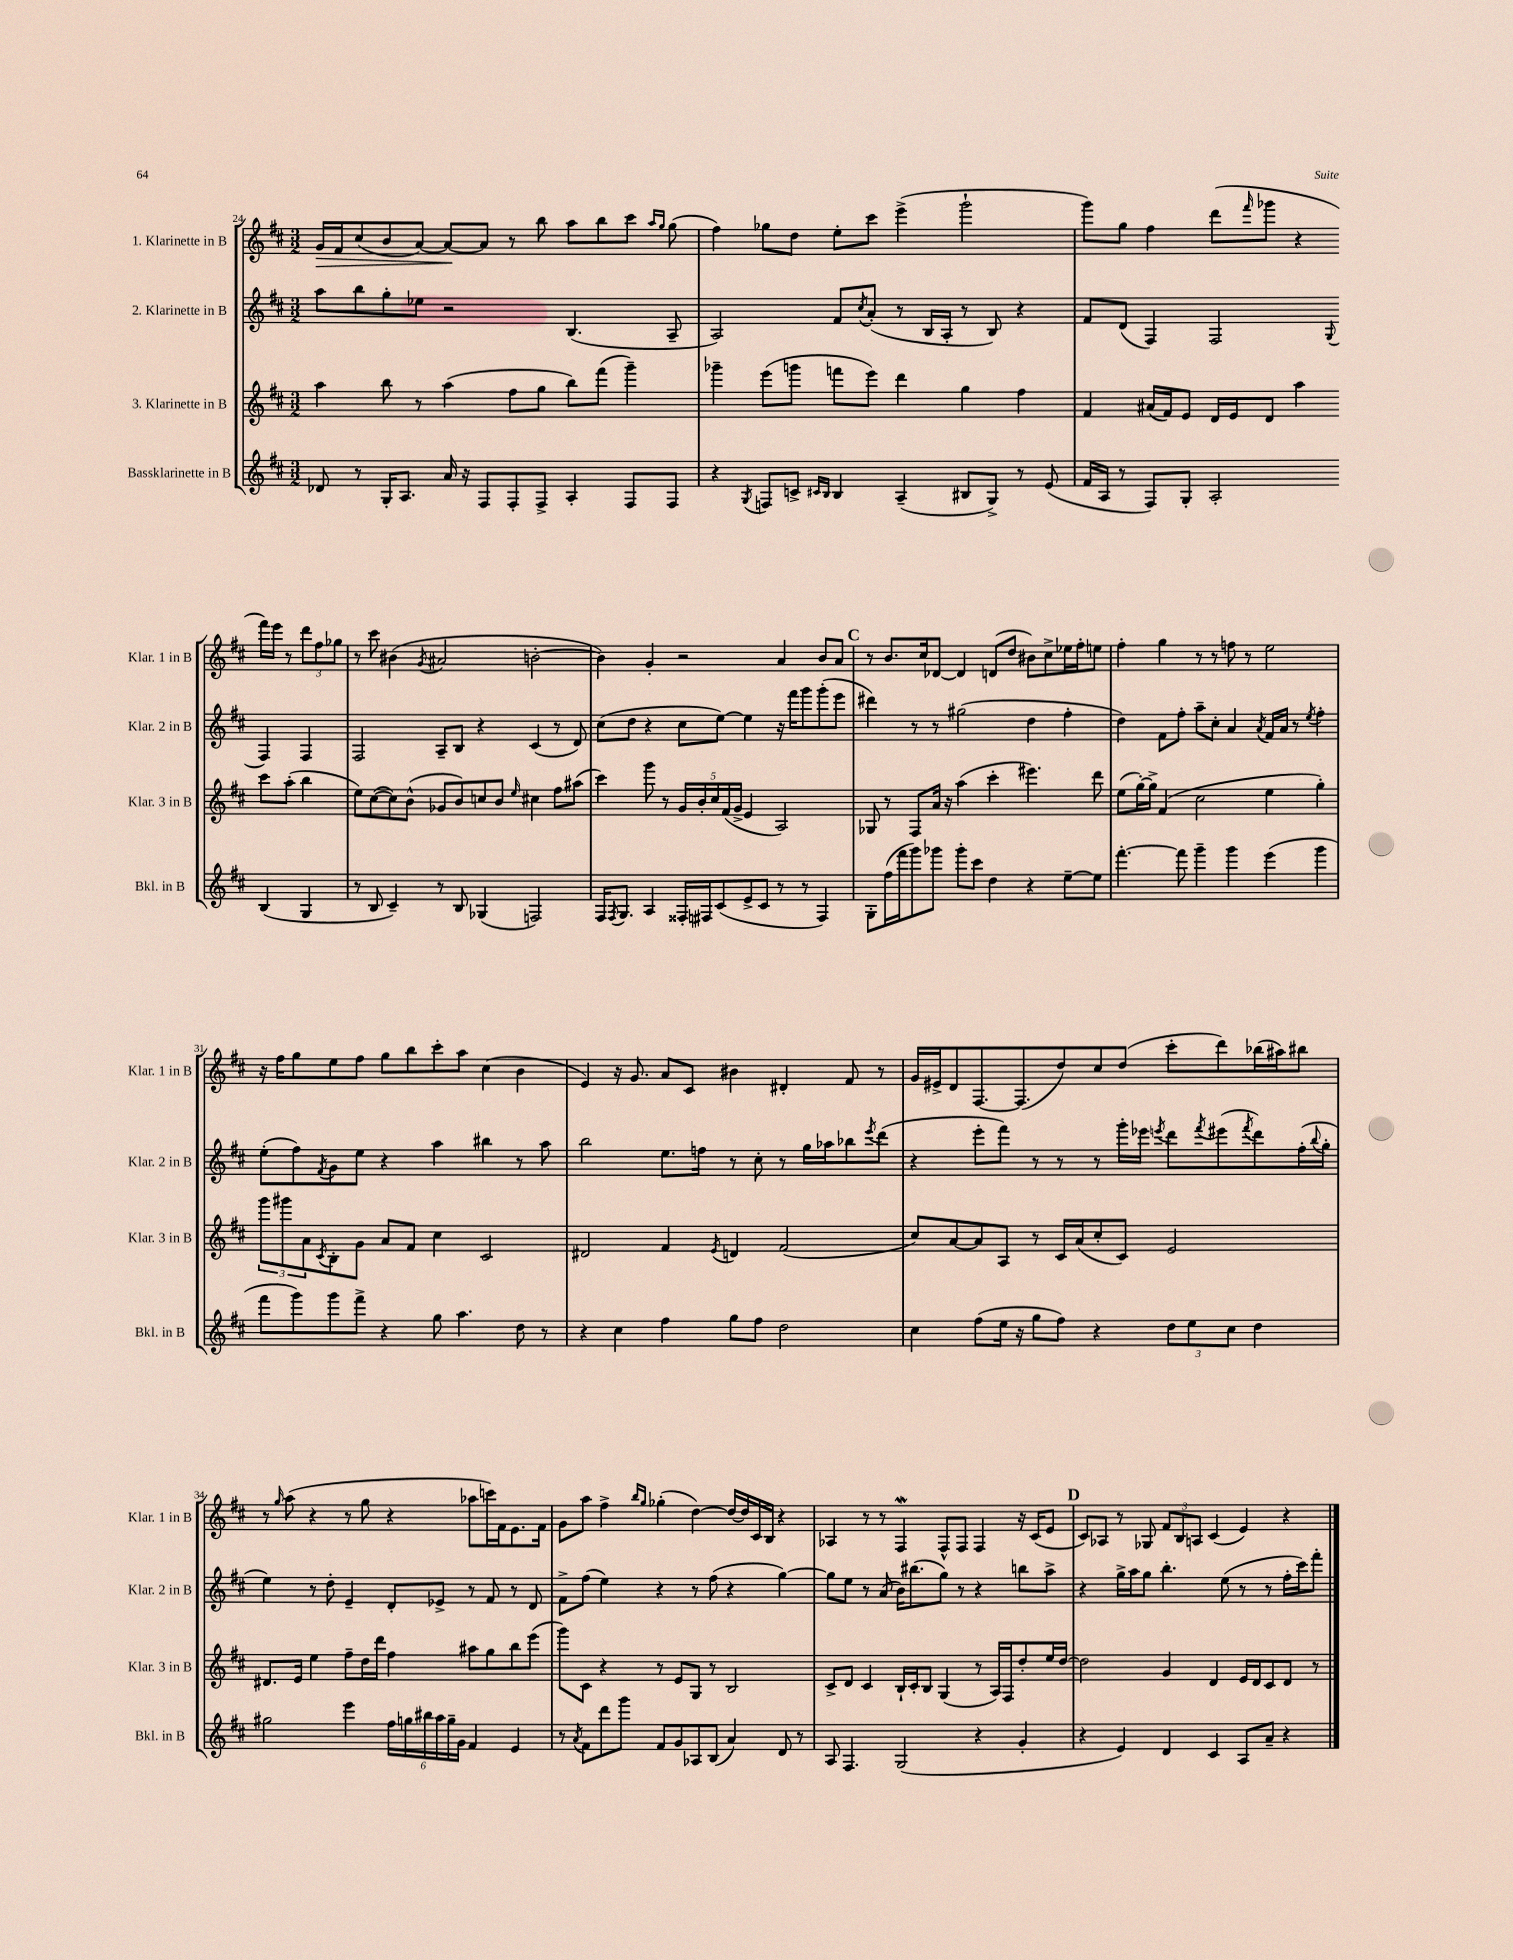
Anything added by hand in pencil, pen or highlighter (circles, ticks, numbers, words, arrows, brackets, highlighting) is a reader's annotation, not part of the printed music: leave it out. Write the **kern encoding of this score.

**kern	**kern	**kern	**kern
*staff4	*staff3	*staff2	*staff1
*clefG2	*clefG2	*clefG2	*clefG2
*k[f#c#]	*k[f#c#]	*k[f#c#]	*k[f#c#]
*M3/2	*M3/2	*M3/2	*M3/2
8d-/	4aa\	8aa\L	16g/LL
.	.	.	16f#/J
8r	.	8bb\	(8cc#/
16G'/LK	8bb\	8gg'\	8b/
8.A/J	.	.	.
.	8r	8ee-\J	[8a/J)
16a/	(4aa\	2r	8a/_L
16r	.	.	.
8F#/L	.	.	8a/]J
8F#'/	8ff#\L	.	8r
8F#^/J	8gg\J	.	8bb\
4A'/	8bb\L)	(4.B/	8aa\L
.	(8fff#\J	.	8bb\
8F#/L	4ggg~\)	.	8ccc#\J
.	.	.	16qqaa/LL
.	.	.	16qqgg/JJ
8F#/J	.	8A~/	(8gg\
=	=	=	=
4r	4ggg-~\	2A/)	4ff#\)
8qG/	.	.	.
8F/L	(8eee\L	.	8gg-\L
8c^/J	8ggg\J	.	8dd\J
16qqc#/LL	.	.	.
16qqB/JJ	.	.	.
4B/	8fff\L	8f#/L	8ee'\L
.	.	8qcc#/	.
.	8eee\J)	(8a'/J	8ccc#\J
(4A~/	4ddd\	8r	(4eee^\
.	.	16B/LL	.
.	.	16A'/JJ	.
8B#/L	4gg\	8r	2ggg`\
8G^/J)	.	8B/)	.
8r	4ff#\	4r	.
(8e/	.	.	.
=	=	=	=
16f#/LL	4f#/	8f#/L	8ggg\L)
16A/JJ	.	.	.
8r	.	(8d/J	8gg\J
8F#/L)	(16a#/LL	4F#/)	4ff#\
.	16f#/J)	.	.
8G'/J	8e/J	.	.
2A'/	16d/LL	2F#/	(8ddd\L
.	16e/J	.	.
.	.	.	16qqfff#/
.	8d/J	.	8ggg-\J
.	4aa\	.	4r
.	.	8qqG/	.
(4B/	8ccc#\L	4F#/	16fff#\LL)
.	.	.	16eee\JJ
.	(8aa'\J	.	8r
4G/	4bb\	4F#/	12ddd\L
.	.	.	12ff#\
.	.	.	12gg-\J
=	=	=	=
8r	8ee\L)	2F#/	8r
8B/	([8cc#\	.	8ccc#\
4c#~/)	8cc#\])	.	(4b#\
.	(8b^^\J	.	.
.	.	.	8qg/
8r	8g-/L	8A~/L	2a#/
8B/	8b/)	8B/J	.
(4G-/	8cc/	4r	.
.	8b/J	.	.
.	16qqee/	.	.
2F/)	4cc#\	(4c#/	[2b'\
.	8ff#\L	8r	.
.	(8aa#\J	8d/)	.
=	=	=	=
16F#/LK	4ccc#\)	(8cc#\L	4b\])
8qF#/	.	.	.
8.G/J	.	.	.
.	.	8dd\J	.
4A/	8ggg\	4r	4g'/
.	8r	.	.
16F##'/LL	20g/LL	8cc#\L	2r
.	20b'/	.	.
16F#/J	.	.	.
.	20cc#/	.	.
(8c#/	.	[8ee\J)	.
.	(20f#/	.	.
.	20g^/JJ	.	.
8e^/	4e/	4ee\]	.
8c#/J	.	.	.
8r	2A/)	16r	4a/
.	.	16fff#\LK	.
8r	.	8ggg\	.
4F#/)	.	(8ggg'\	8b/L
.	.	8eee\J	8a/J
=	=	=	=
8G'\L	8G-/	4ddd#\)	8r
(16ff#\L	8r	.	8.b/L
16fff#\J	.	.	.
8ggg\)	8F#/L	8r	.
.	.	.	16cc#/k
8ggg-\J	16a/Jk	8r	[8d-/J
.	16r	.	.
8ggg-'\L	(4aa\	(2gg#\	4d-/]
8ccc#\J	.	.	.
4dd\	4ccc#'\	.	(8d/L
.	.	.	8dd/J
4r	4.eee#\)	4dd\	8b#\L)
.	.	.	8cc#^\
[8ee~\L	.	4ff#'\	16ee-\L
.	.	.	16ff#'\J
8ee\]J	8ddd\	.	8ee\J
=	=	=	=
[4.fff#'\	(8ee\L	4dd\)	4ff#'\
.	[16gg'\L)	.	.
.	16gg^\]JJ	.	.
.	(4f#/	8f#\L	4gg\
8fff#\]	.	8ff#'\J	.
4ggg~\	2cc#\	8aa~\L	8r
.	.	8cc#'\J	8r
4ggg\	.	4a/	8ff\
.	.	.	8r
.	.	8qa/	.
(4eee\	4ee\	16f#/LL	2ee\
.	.	16a/JJ	.
.	.	8r	.
.	.	8qee/	.
4ggg\	4gg'\)	4ff#'\	.
=	=	=	=
8fff#\L	12ggg\L	(8ee'\L	16r
.	.	.	16ff#\LK
.	12ggg#\	.	.
8ggg\)	.	8ff#\)	8gg\
.	12a\	.	.
.	8qc#/	8qf#/	.
8ggg\	8B'\	8g\	8ee\
8fff#^\J	8g\J	8ee\J	8ff#\J
4r	8a/L	4r	8gg\L
.	8f#/J	.	8bb\
8gg\	4cc#\	4aa\	8ccc#'\
4.aa\	.	.	8aa\J
.	2c#/	4bb#\	(4cc#\
8dd\	.	8r	4b\
8r	.	8aa\	.
=	=	=	=
4r	2d#/	2bb\	4e/)
4cc#\	.	.	16r
.	.	.	8.g/
4ff#\	4f#/	8.ee\L	8a/L
.	.	.	8c#/J
.	.	16ff\Jk	.
.	8qe/	.	.
8gg\L	4d/	8r	4b#\
8ff#\J	.	8cc#'\	.
2dd\	(2f#/	8r	4d#'/
.	.	16gg\LL	.
.	.	16aa-\J	.
.	.	8bb-\	8f#/
.	.	8qeee/	.
.	.	(8ddd\J	8r
=	=	=	=
4cc#\	8cc#/L)	4r	16g/LL
.	.	.	16e#^/J
.	[8a/	.	8d/
(8ff#\L	8a/]	8eee'\L	[8.F#/
16ee\Jk	8A/J	8fff#\J)	.
16r	.	.	(8.F#/]
8gg\L	8r	8r	.
8ff#\J)	16c#/LL	8r	8dd/)
.	(16a/J	.	.
4r	8cc#'/	8r	8cc#/
.	8c#/J)	16ggg'\LL	(8dd/J
.	.	16eee-\JJ	.
.	.	8qeee/	.
12dd\L	2e/	8ddd\L	8ccc#'\L
12ee\	.	.	.
.	.	8qfff#/	.
.	.	(8eee#\	8ddd\)
12cc#\J	.	.	.
.	.	8qfff#/	.
4dd\	.	8ddd\)	(16bb-\L
.	.	.	16aa#\J)
.	.	(16ff#'\L	8bb#\J
.	.	8qqbb/	.
.	.	16gg'\JJ	.
=	=	=	=
2gg#\	8.d#/L	4ee\)	8r
.	.	.	16qqgg/
.	.	.	(8aa\
.	16e/Jk	.	.
.	4ee\	8r	4r
.	.	8dd'\	.
4eee\	8ff#~\L	4e~/	8r
.	16dd\L	.	8gg\
.	16ddd\JJ	.	.
24ff#\LL	4ff#\	8d'/L	4r
24gg\	.	.	.
24bb#\	.	.	.
24aa\	.	8e-^/J	.
24gg~\	.	.	.
24g\JJ	.	.	.
4f#/	8aa#\L	8r	8aa-\L
.	8gg\	8f#/	16ccc\L)
.	.	.	16f#\J
4e/	8bb\	8r	8.e\
.	(8eee\J	8d/	.
.	.	.	16f#\Jk
=	=	=	=
8r	8ggg\L)	8f#^\L	8g\L
8qa/	.	.	.
8f#\L	8c#\J	(8ff#\J	8aa\J
8ddd\	4r	4ee\)	4ff#^\
8ggg\J	.	.	.
.	.	.	16qqbb/LL
.	.	.	16qqgg/JJ
8f#/L	8r	4r	(4gg-'\
8g/	8e/L	.	.
8A-/	8G/J	8r	[4dd\)
(8B/J	8r	(8ff#\	.
4a/)	2B/	4r	16dd/_LL
.	.	.	16dd/]
.	.	.	16c#/
.	.	.	16B/JJ
8d/	.	[4gg\)	4r
8r	.	.	.
=	=	=	=
8A/	8c#^/L	8gg\]L	4A-/
4.F#/	8d/J	8ee\J	.
.	4c#/	8r	8r
.	.	(8a/	8r
(2G/	16B`/LL	16b\LK)	4F#/
.	16c#'/J	(8.bb#\	.
.	8B/J	.	.
.	(4G/	8gg\J)	8F#^^/L
.	.	8r	8F#/J
4r	8r	4r	4F#/
.	16A/LL)	.	.
.	16F#/J	.	.
4g'/	8dd'/	8bb\L	16r
.	.	.	(16c#/LK
.	16ee/L	8aa^\J	8e/J
.	[16dd/JJ	.	.
=	=	=	=
4r	2dd\]	4r	8c#/L)
.	.	.	8A-/J
4e/)	.	16gg^\LL	8r
.	.	16aa\J	.
.	.	8gg\J	8G-/
4d/	4g/	4.bb'\	12f#/L
.	.	.	12B/
.	.	.	12A/J
4c#/	4d/	.	(4c#/
.	.	(8ee\	.
8A/L	16e/LL	8r	4e/)
.	16d/J	.	.
8a~/J	8c#/	8r	.
4r	8d/J	16ff#'\LL	4r
.	.	16ccc#\J)	.
.	8r	8fff#'\J	.
==	==	==	==
*-	*-	*-	*-
